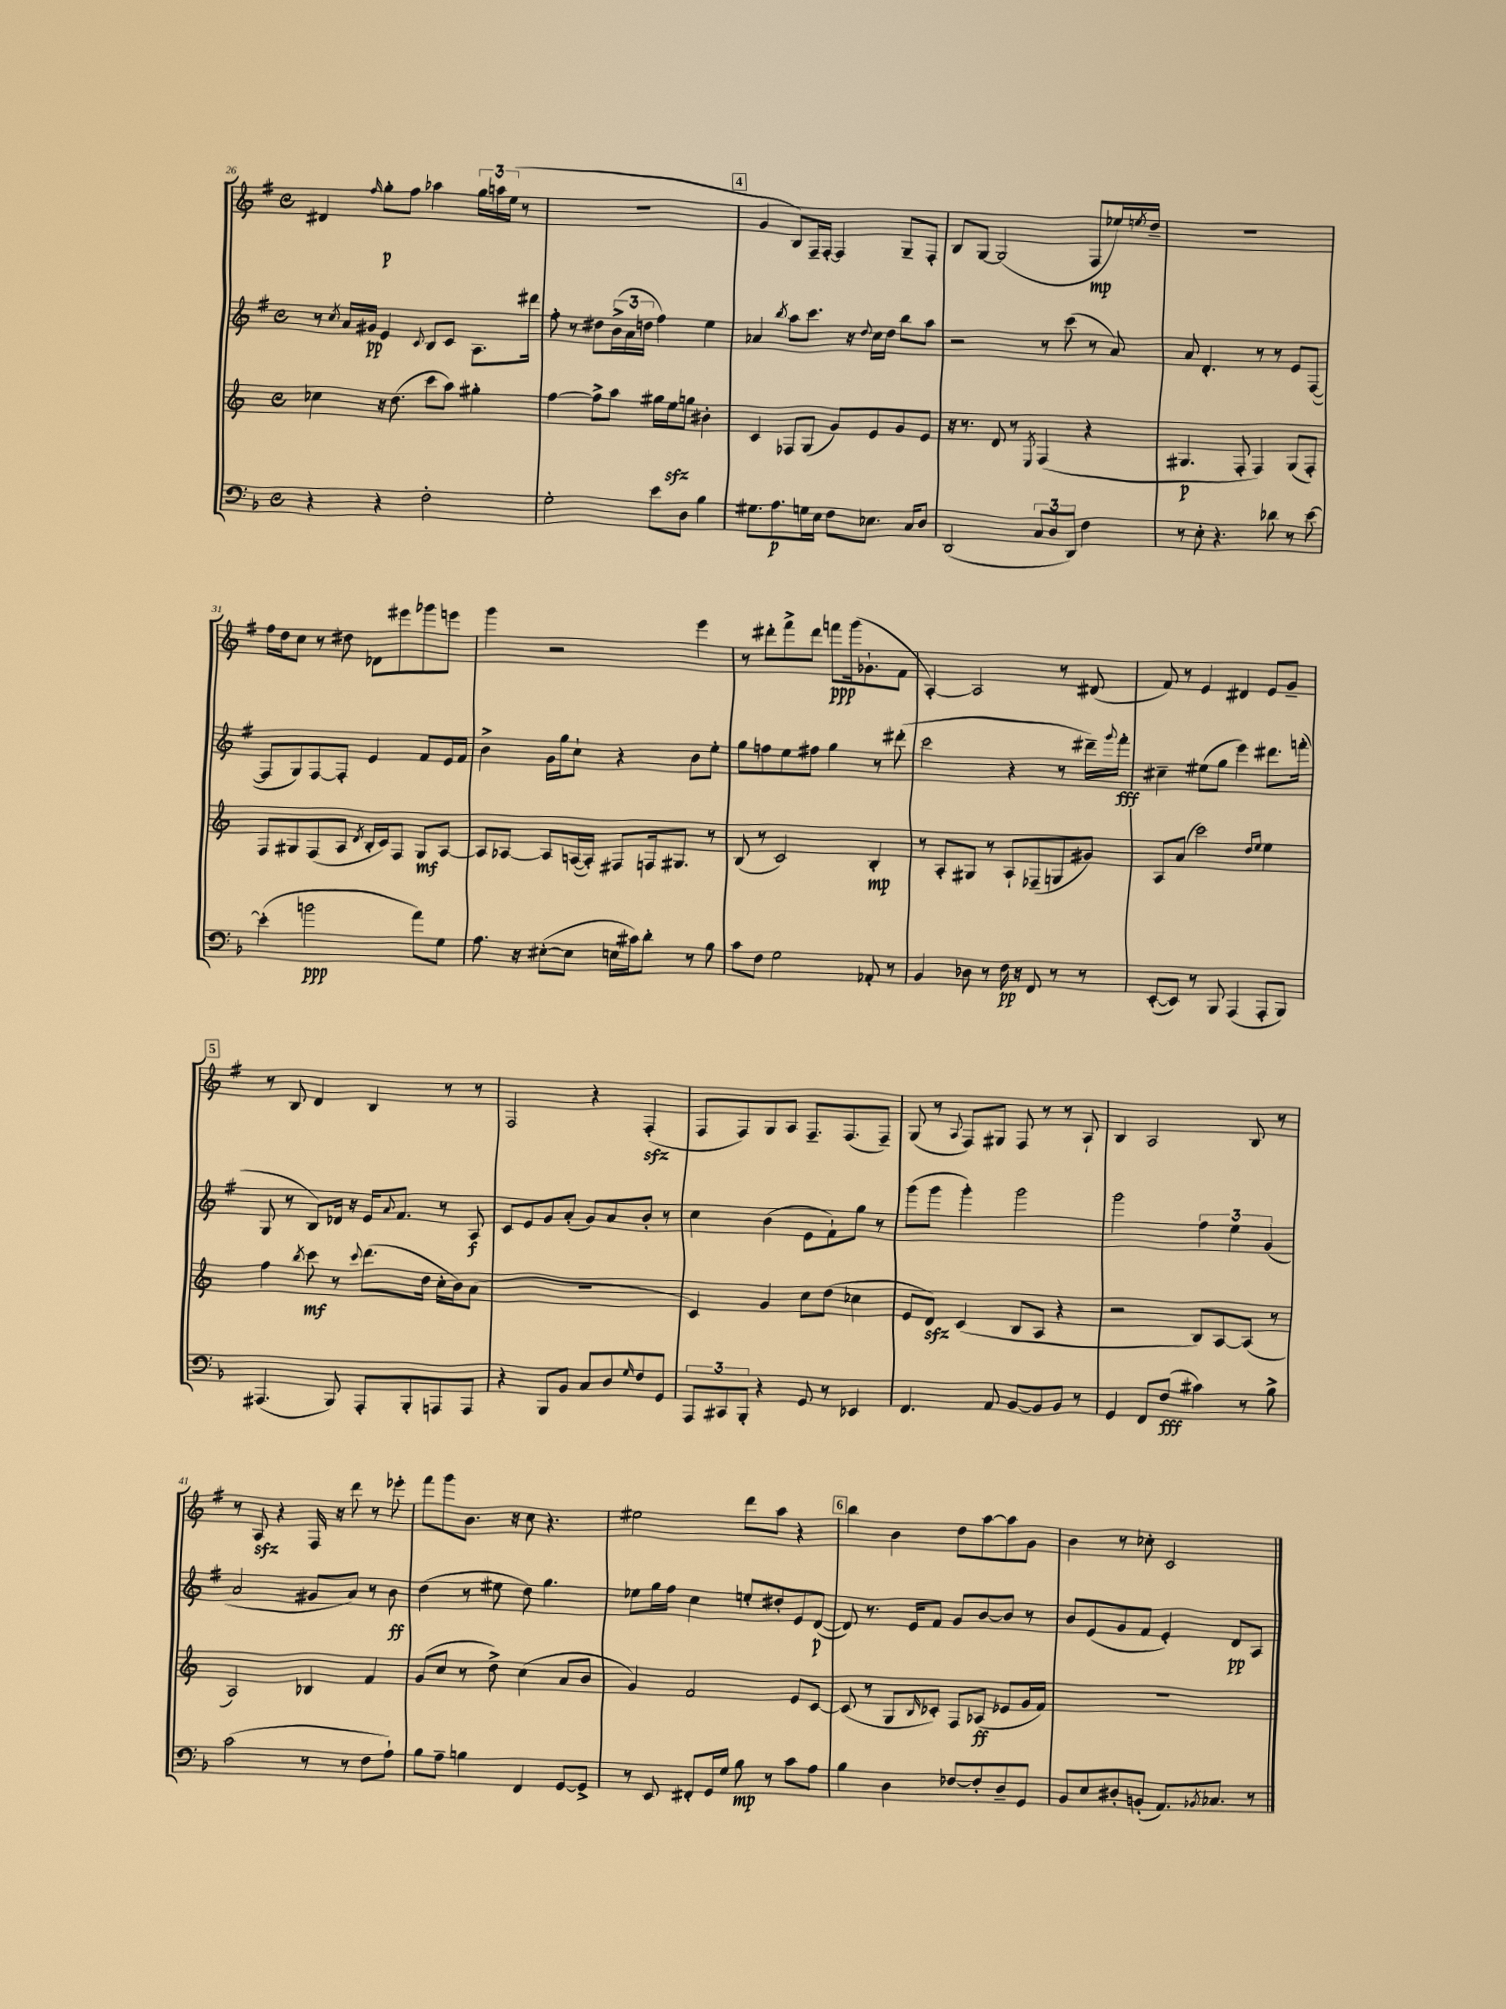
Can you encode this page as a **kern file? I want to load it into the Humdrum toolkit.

**kern	**dynam	**kern	**dynam	**kern	**dynam	**kern	**dynam
*part4	*part4	*part3	*part3	*part2	*part2	*part1	*part1
*staff4	*staff4	*staff3	*staff3	*staff2	*staff2	*staff1	*staff1
*clefF4	*	*clefG2	*	*clefG2	*	*clefG2	*
*k[b-]	*	*k[]	*	*k[f#]	*	*k[f#]	*
*M4/4	*	*M4/4	*	*M4/4	*	*M4/4	*
*met(c)	*	*met(c)	*	*met(c)	*	*met(c)	*
=26	=26	=26	=26	=26	=26	=26	=26
4r	.	4cc-X\	.	8r	.	4d#X/	.
.	.	.	.	8qcc/	.	.	.
.	.	.	.	16a/LL	.	.	.
.	.	.	.	16g#X/JJ	pp	.	.
.	.	.	.	.	.	16qqff#/	.
4r	.	16r	.	4e/	.	8gg'\L	p
.	.	(8.dd\	.	.	.	.	.
.	.	.	.	.	.	8ff#\J	.
.	.	.	.	8qqc/	.	.	.
2F'\	.	8ccc\L	.	8B/L	.	4aa-X\	.
.	.	8aa\J)	.	8c/J	.	.	.
.	.	4gg#X'\	.	8.A\L	.	24gg\LL	.
.	.	.	.	.	.	24aan\	.
.	.	.	.	.	.	(24ee\JJ	.
.	.	.	.	.	.	8r	.
.	.	.	.	16ddd#X\Jk	.	.	.
=27	=27	=27	=27	=27	=27	=27	=27
2G'\	.	[4ff\	.	8ff#'\	.	1r	.
.	.	.	.	8r	.	.	.
.	.	8ff^\L]	.	8dd#X\L	.	.	.
.	.	8aa\J	.	(24b^\L	.	.	.
.	.	.	.	24a\	.	.	.
.	.	.	.	24ddn\JJ	.	.	.
8e\L	.	16gg#X\LL	.	4ff#\)	.	.	.
.	.	16eezz\J	.	.	.	.	.
8D\J	.	8ggn\J	.	.	.	.	.
4B-\	.	4b#X'\	.	4ee\	.	.	.
!!LO:REH:place=s1:t=4
=28	=28	=28	=28	=28	=28	=28	=28
8.G#X\L	.	4c/	.	4a-X/	.	4g/	.
8.A\	p	.	.	.	.	.	.
.	.	.	.	8qbb/	.	.	.
.	.	8F-X/L	.	8aa\L	.	8B/L)	.
16Gn\L	.	(8G/J	.	8.ccc\J	.	16F#~/L	.
16E\JJ	.	.	.	.	.	[16F#'/JJ	.
8F\L	.	8g/L)	.	.	.	4F#/]	.
.	.	.	.	16r	.	.	.
.	.	.	.	8qqdd/	.	.	.
8.E-X\J	.	8e/	.	16cc\LL	.	.	.
.	.	.	.	16dd\JJ	.	.	.
.	.	8g/	.	8bb\L	.	8G~/L	.
16C/KL	.	.	.	.	.	.	.
8D/J	.	8e/J	.	8aa\J	.	8F#'/J	.
=29	=29	=29	=29	=29	=29	=29	=29
(2DD/	.	16r	.	2r	.	8B/L	.
.	.	8.r	.	.	.	.	.
.	.	.	.	.	.	[8G/J	.
.	.	8d/	.	.	.	(2G/]	.
.	.	8r	.	.	.	.	.
.	.	8qE/	.	.	.	.	.
12C/L	.	(4F/	.	8r	.	.	.
12D/	.	.	.	.	.	.	.
.	.	.	.	(8ccc\	.	.	.
12DD/J)	.	.	.	.	.	.	.
4F\	.	4r	.	8r	.	8F#/L	mp
.	.	.	.	8a/)	.	16ee-X/L)	.
.	.	.	.	.	.	8qeen/	.
.	.	.	.	.	.	16dd~/JJ	.
=30	=30	=30	=30	=30	=30	=30	=30
8r	.	4.G#X/	p	8a/	.	1r	.
8E'\	.	.	.	4.d'/	.	.	.
4.r	.	.	.	.	.	.	.
.	.	8F'/	.	.	.	.	.
.	.	4F/)	.	8r	.	.	.
8d-X\	.	.	.	8r	.	.	.
8r	.	(8G#/L	.	8e/L	.	.	.
[8e\	.	8F'/J)	.	([8F#/J	.	.	.
!!LO:LB:g=z
=31	=31	=31	=31	=31	=31	=31	=31
(4e'\]	.	8F/L	.	8F#/L]	.	16ff#\LL	.
.	.	.	.	.	.	16dd\J	.
.	.	8G#X/	.	8G/)	.	8cc\J	.
2bn\	ppp	(8F/	.	[8F#/	.	8r	.
.	.	8A/J	.	8F#'/J]	.	8dd#X\	.
.	.	8qd/	.	.	.	.	.
.	.	16B'/LL	.	4e/	.	8d-X\L	.
.	.	16c/J)	.	.	.	.	.
.	.	8F/J	.	.	.	8eee#X\	.
8a\L)	.	8G#/L	mf	8f#/L	.	8ggg-X\	.
8G\J	.	[8A/J	.	16e/L	.	8eeen\J	.
.	.	.	.	16f#/JJ	.	.	.
=32	=32	=32	=32	=32	=32	=32	=32
8.A\	.	8A/L]	.	4b^\	.	4ggg\	.
.	.	[8A-X/J	.	.	.	.	.
16r	.	.	.	.	.	.	.
([8E#X'\L	.	8A-/L]	.	16g\LL	.	2r	.
.	.	.	.	16gg\J	.	.	.
8E#\J]	.	([16An/L	.	8cc`\J	.	.	.
.	.	16A'/JJ])	.	.	.	.	.
16En\LL	.	8F#X/L	.	4r	.	.	.
16c#X\J)	.	.	.	.	.	.	.
8d'\J	.	16Fn/k	.	.	.	.	.
.	.	8.G#X/J	.	.	.	.	.
8r	.	.	.	8b\L	.	4eee\	.
8B-\	.	8r	.	8ee'\J	.	.	.
=33	=33	=33	=33	=33	=33	=33	=33
8c\L	.	(8B/	.	8gg\L	.	8r	.
8F\J	.	8r	.	8ffn\	.	8ddd#X'\L	.
2G\	.	2c/)	.	8ee\	.	8fff#^\	.
.	.	.	.	8ff#X\J	.	8ddd#\J	.
.	.	.	.	4gg\	.	8fffn\L	ppp
.	.	.	.	.	.	(16ggg\k	.
.	.	.	.	.	.	8.g-X`\	.
8AA-X'/	.	4B'/	mp	8r	.	.	.
8r	.	.	.	(8ddd#X'\	.	8f#\J	.
=34	=34	=34	=34	=34	=34	=34	=34
4BB-/	.	8r	.	2ccc\	.	[4A'/)	.
.	.	8A'/L	.	.	.	.	.
8D-X\	.	8G#X/J	.	.	.	2A/]	.
8r	.	8r	.	.	.	.	.
16F\	pp	8A`/L	.	4r	.	.	.
16r	.	.	.	.	.	.	.
8FF/	.	(8F-X~/	.	.	.	.	.
8r	.	8Gn/	.	8r	.	8r	.
8r	.	8g#X/J)	.	16ddd#X~\LL)	.	(8d#X/	.
.	.	.	.	8qqggg/	.	.	.
.	.	.	.	16fff#'\JJ	fff	.	.
=35	=35	=35	=35	=35	=35	=35	=35
([8EE'/L	.	8A/L	.	4cc#X~\	.	8f#/)	.
8EE/J])	.	(8a/J	.	.	.	8r	.
8r	.	2ccc\)	.	(8ee#X\L	.	4e/	.
8BBB-/	.	.	.	8gg\J	.	.	.
(4AAA/	.	.	.	4eee\)	.	4d#X/	.
.	.	16qqdd/LL	.	.	.	.	.
.	.	16qqee/JJ	.	.	.	.	.
8AAA'/L	.	4ee\	.	8.ddd#X\L	.	8e/L	.
8BBB-/J)	.	.	.	.	.	8g~/J	.
.	.	.	.	(16fffn'\Jk	.	.	.
!!LO:LB:g=z
!!LO:REH:place=s1:t=5
=36	=36	=36	=36	=36	=36	=36	=36
(4.AAA#X/	.	4ff\	.	8G/	.	8r	.
.	.	.	.	8r	.	8B/	.
.	.	8qbb/	.	.	.	.	.
.	.	8ccc\	mf	8B/L)	.	4d/	.
8BBB-/)	.	8r	.	16d-X/Jk	.	.	.
.	.	.	.	16r	.	.	.
.	.	8qqccc/	.	.	.	.	.
8AAA#'/L	.	(8.ddd\L	.	16e/KL	.	4B/	.
.	.	.	.	8qqa/	.	.	.
.	.	.	.	8.f#/J	.	.	.
8BBB-'/	.	.	.	.	.	.	.
.	.	16dd\Jk	.	.	.	.	.
8AAAn/	.	16cc'\LL	.	8r	.	8r	.
.	.	16b\J)	.	.	.	.	.
8AAA/J	.	(8a\J	.	8A/	f	8r	.
=37	=37	=37	=37	=37	=37	=37	=37
4r	.	1r	.	8c/L	.	2F#/	.
.	.	.	.	8e/	.	.	.
8BBB-/L	.	.	.	8g/	.	.	.
8BB-/J	.	.	.	(8a'/J	.	.	.
8C/L	.	.	.	8g/L)	.	4r	.
8D/	.	.	.	8a/	.	.	.
16qqG/	.	.	.	.	.	.	.
8F/	.	.	.	8b'/J	.	(4F#zz'/	.
8GG/J	.	.	.	8r	.	.	.
=38	=38	=38	=38	=38	=38	=38	=38
12AAA/L	.	4c/)	.	4cc\	.	8F#/L	.
12CC#X/	.	.	.	.	.	.	.
.	.	.	.	.	.	8F#/)	.
12BBB-'/J	.	.	.	.	.	.	.
4r	.	4g/	.	(4b\	.	8G/	.
.	.	.	.	.	.	8A/J	.
8GG/	.	8cc\L	.	8e\L	.	8.F#~/L	.
8r	.	(8dd\J	.	8f#`\)	.	.	.
.	.	.	.	.	.	(8.F#/	.
4EE-X/	.	4cc-X\	.	8gg\J	.	.	.
.	.	.	.	8r	.	8F#~/J)	.
=39	=39	=39	=39	=39	=39	=39	=39
4.FF/	.	8e/L	.	(8ggg\L	.	(8G/	.
.	.	8dzz/J)	.	8ggg\J	.	8r	.
.	.	.	.	.	.	8qqA/	.
.	.	(4c/	.	4ggg'\)	.	8F#/L)	.
8AA/	.	.	.	.	.	8G#X/J	.
[8BB-/L	.	8B/L	.	2ggg\	.	8F#/	.
8BB-/]	.	8A/J	.	.	.	8r	.
8BB-/J	.	4r	.	.	.	8r	.
8r	.	.	.	.	.	8A`/	.
=40	=40	=40	=40	=40	=40	=40	=40
4GG/	.	2r	.	2ggg\	.	4B/	.
8FF/L	.	.	.	.	.	2A/	.
(8F/J	fff	.	.	.	.	.	.
4c#X\)	.	8B/L)	.	6ff#\	.	.	.
.	.	[8A/	.	.	.	.	.
.	.	.	.	6ee\	.	.	.
8r	.	(8A/J]	.	.	.	8B/	.
.	.	.	.	(6g/	.	.	.
8B-^\	.	8r	.	.	.	8r	.
!!LO:LB:g=z
=41	=41	=41	=41	=41	=41	=41	=41
(2c\	.	2A/)	.	2a/	.	8r	.
.	.	.	.	.	.	8Azz/	.
.	.	.	.	.	.	4r	.
8r	.	4B-X/	.	8g#X/L	.	16F#/	.
.	.	.	.	.	.	16r	.
8r	.	.	.	8a/J)	.	8ddd\	.
8F\L	.	4f/	.	8r	.	8r	.
8A`\J)	.	.	.	8b\	ff	8eee-X'\	.
=42	=42	=42	=42	=42	=42	=42	=42
8B-\L	.	(8g/L	.	(4dd\	.	8fff#\L	.
8A~\J	.	8cc/J	.	.	.	8ggg\	.
4Bn\	.	8r	.	8r	.	8.b\J	.
.	.	8dd^\)	.	8ee#X\	.	.	.
.	.	.	.	.	.	16r	.
4FF/	.	(4cc\	.	8dd\)	.	8cc\	.
.	.	.	.	4.gg\	.	4.r	.
[8GG/L	.	8a/L	.	.	.	.	.
8GG^/J]	.	8b/J	.	.	.	.	.
=43	=43	=43	=43	=43	=43	=43	=43
8r	.	4g/)	.	8ee-X\L	.	2ee#X\	.
8EE/	.	.	.	16gg\L	.	.	.
.	.	.	.	16ff#\JJ	.	.	.
8FF#X'/L	.	2f/	.	4cc\	.	.	.
16GG/L	.	.	.	.	.	.	.
16G/JJ	.	.	.	.	.	.	.
8B-\	mp	.	.	8een'/L	.	8ddd\L	.
8r	.	.	.	8dd#X'/	.	8aa\J	.
8c\L	.	8e/L	.	8e/	.	4r	.
8A\J	.	[8c/J	.	([8d/J	p	.	.
!!LO:REH:place=s1:t=6
=44	=44	=44	=44	=44	=44	=44	=44
4B-\	.	(8c/]	.	8d/])	.	4bb\	.
.	.	8r	.	8.r	.	.	.
4D\	.	8G/L	.	.	.	4b\	.
.	.	.	.	16e/KL	.	.	.
.	.	16qqB/	.	.	.	.	.
.	.	8c-X'/J)	.	8f#/J	.	.	.
[8F-X/L	.	8F/L	.	8g/L	.	8dd\L	.
8F-'/]	.	(8A-X/J	ff	[8b/	.	[8aa\	.
8D~/	.	8e-X/L	.	8b/J]	.	8aa\]	.
8GG/J	.	16g/L	.	8r	.	8g\J	.
.	.	16f/JJ)	.	.	.	.	.
=45	=45	=45	=45	=45	=45	=45	=45
8BB-/L	.	1r	.	8b/L	.	4b\	.
8E/	.	.	.	(8e/	.	.	.
8D#X'/	.	.	.	8g/	.	8r	.
(8BBn'/J	.	.	.	8f#/J	.	8cc-X'\	.
8.AA/L)	.	.	.	4e'/)	.	2c/	.
8qBB-X/	.	.	.	.	.	.	.
8.C-X/J	.	.	.	.	.	.	.
.	.	.	.	8d/L	pp	.	.
8r	.	.	.	8A/J	.	.	.
==	==	==	==	==	==	==	==
*-	*-	*-	*-	*-	*-	*-	*-
